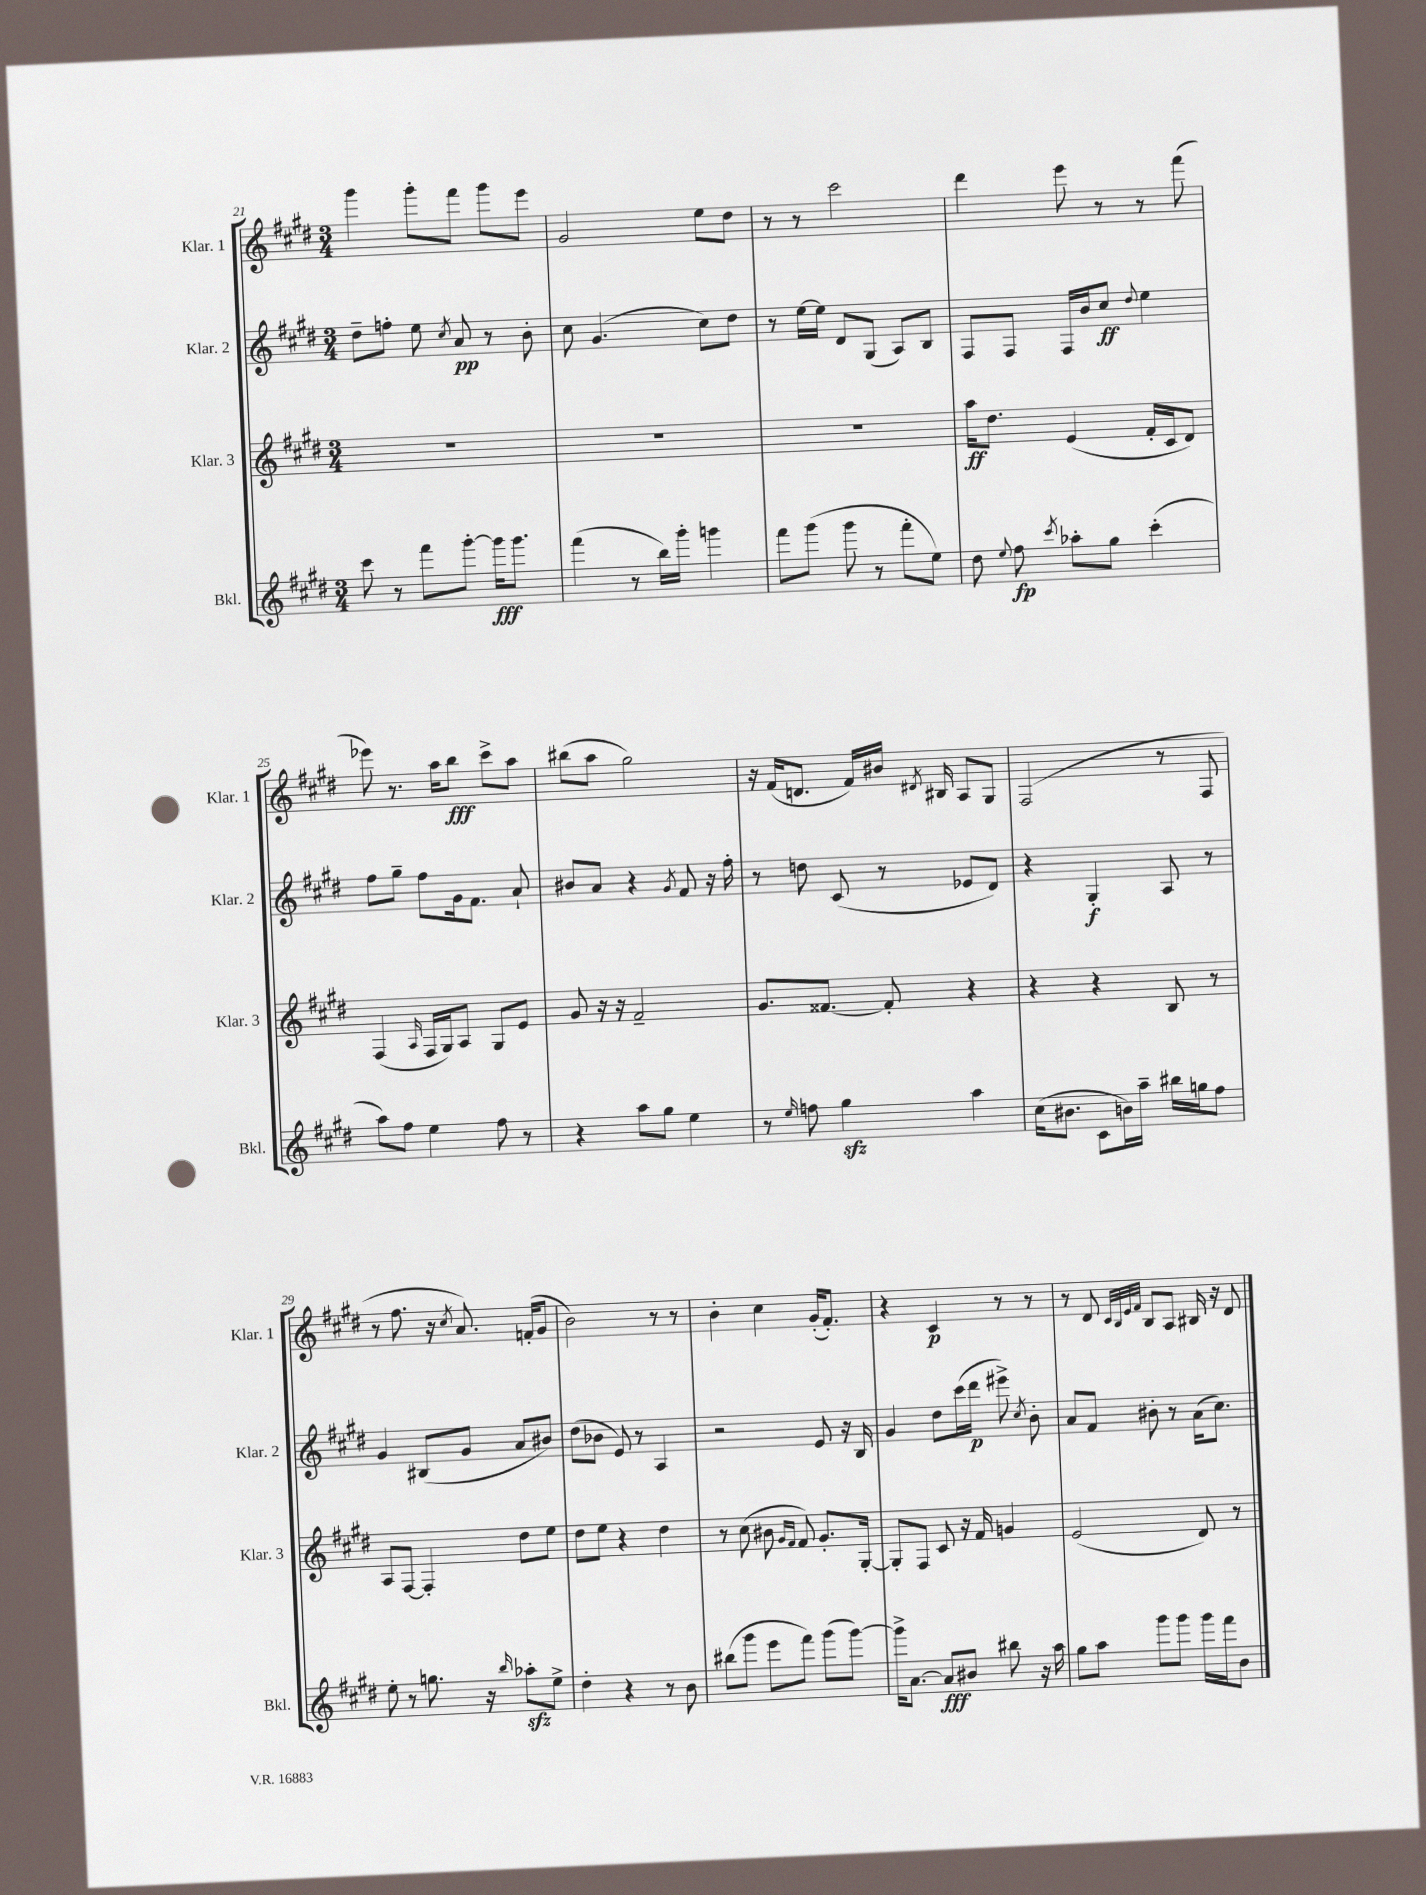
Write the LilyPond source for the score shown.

<<
\new StaffGroup <<
\new Staff = "s0" \with { instrumentName = "Klar. 1" shortInstrumentName = "Klar. 1" } {
    \clef treble \key e \major \numericTimeSignature \time 3/4
    \autoBeamOff gis'''4 gis'''8[-. fis'''8] gis'''8[ e'''8] |
    gis'2 e''8[ dis''8] |
    r8 r8 cis'''2 |
    dis'''4 e'''8 r8 r8 fis'''8( |
    ees'''8) r8. a''16[ b''8]\fff cis'''8[-> a''8] |
    bis''8[( a''8] gis''2) |
    r16 fis'16[( d'8.] fis'16[) bis'16] \acciaccatura { dis'8 } bis16 a8[ gis8] |
    fis2( r8 fis8 |
    r8 fis''8. r16 \acciaccatura { cis''8 } a'8.) f'16[-.( gis'8] |
    b'2) r8 r8 |
    b'4-. cis''4 gis'16[-.( fis'8.]-.) |
    r4 cis'4\p r8 r8 |
    r8 dis'8 \grace { cis'32[ b32 e'32 fis'32] } b8[ a8] bis16 r16 dis'8 \bar "|." |
}
\new Staff = "s1" \with { instrumentName = "Klar. 2" shortInstrumentName = "Klar. 2" } {
    \clef treble \key e \major \numericTimeSignature \time 3/4
    \autoBeamOff dis''8[-- f''8]-. e''8 \acciaccatura { cis''8 } a'8\pp r8 b'8-. |
    cis''8 gis'4.( cis''8[) dis''8] |
    r8 e''16[~ e''16] dis'8[ gis8]( a8[) b8] |
    fis8[ fis8] fis16[ b'16 cis''8]\ff \appoggiatura { dis''8 } e''4 |
    fis''8[ gis''8]-- fis''8[ gis'16 fis'8.] a'8-! |
    bis'8[ a'8] r4 \acciaccatura { gis'8 } fis'8 r16 fis''16-. |
    r8 d''8 cis'8( r8 ees'8[ dis'8]) |
    r4 gis4-.\f a8 r8 |
    gis'4 bis8[( gis'8] a'8[ bis'8]) |
    dis''8[( bes'8] e'8) r8 a4 |
    r2 e'8 r16 b16 |
    gis'4 dis''8[ cis'''16( dis'''16]\p eis'''8->) \acciaccatura { cis''8 } b'8-. |
    a'8[ fis'8] bis'8-. r8 a'16[( cis''8.]) \bar "|." |
}
\new Staff = "s2" \with { instrumentName = "Klar. 3" shortInstrumentName = "Klar. 3" } {
    \clef treble \key e \major \numericTimeSignature \time 3/4
    \autoBeamOff R2. |
    R2. |
    R2. |
    a''16[\ff dis''8.] e'4( fis'16[-. cis'16 dis'8]) |
    fis4( \grace { a16 } fis16[ gis16) a8] gis8[ e'8] |
    gis'8 r16 r16 fis'2-- |
    gis'8.[ fisis'8.]~ fisis'8-. r4 |
    r4 r4 b8 r8 |
    a8[ fis8]~ fis4-. dis''8[ e''8] |
    dis''8[ e''8] r4 dis''4 |
    r8 cis''8( bis'8 \grace { gis'16[ fis'16] } fis'8) gis'8.[-. gis16]~-. |
    gis8[-. fis8] cis'8 r16 fis'16 g'4 |
    e'2( dis'8) r8 \bar "|." |
}
\new Staff = "s3" \with { instrumentName = "Bkl." shortInstrumentName = "Bkl." } {
    \clef treble \key e \major \numericTimeSignature \time 3/4
    \autoBeamOff cis'''8 r8 fis'''8[ gis'''8]~-. gis'''16[\fff gis'''8.] |
    fis'''4( r8 b''16[) gis'''16]-. g'''4 |
    fis'''8[ gis'''8]( gis'''8 r8 fis'''8[-. e''8]) |
    dis''8 \appoggiatura { e''8 } fis''8\fp \acciaccatura { cis'''8 } aes''8[-. gis''8] cis'''4-.( |
    a''8[) fis''8] e''4 fis''8 r8 |
    r4 a''8[ gis''8] e''4 |
    r8 \grace { e''16 } f''8 gis''4\sfz a''4 |
    cis''16[( bis'8.] cis'8[ b'16) a''16]-- bis''16[ g''16 fis''8] |
    e''8-. r8 g''8. r16 \grace { b''16 } aes''8[-.\sfz e''8]-> |
    dis''4-. r4 r8 b'8 |
    bis''8[( gis'''8] e'''8[ fis'''8]) gis'''8[( gis'''8]~) |
    gis'''16[-> a'8.]~ a'8[\fff bis'8] bis''8 r16 a''16 |
    gis''8[ a''8] gis'''8[ gis'''8] gis'''16[ fis'''16 b'8] \bar "|." |
}
>>
>>
\layout { \context { \Score currentBarNumber = #21 } }
